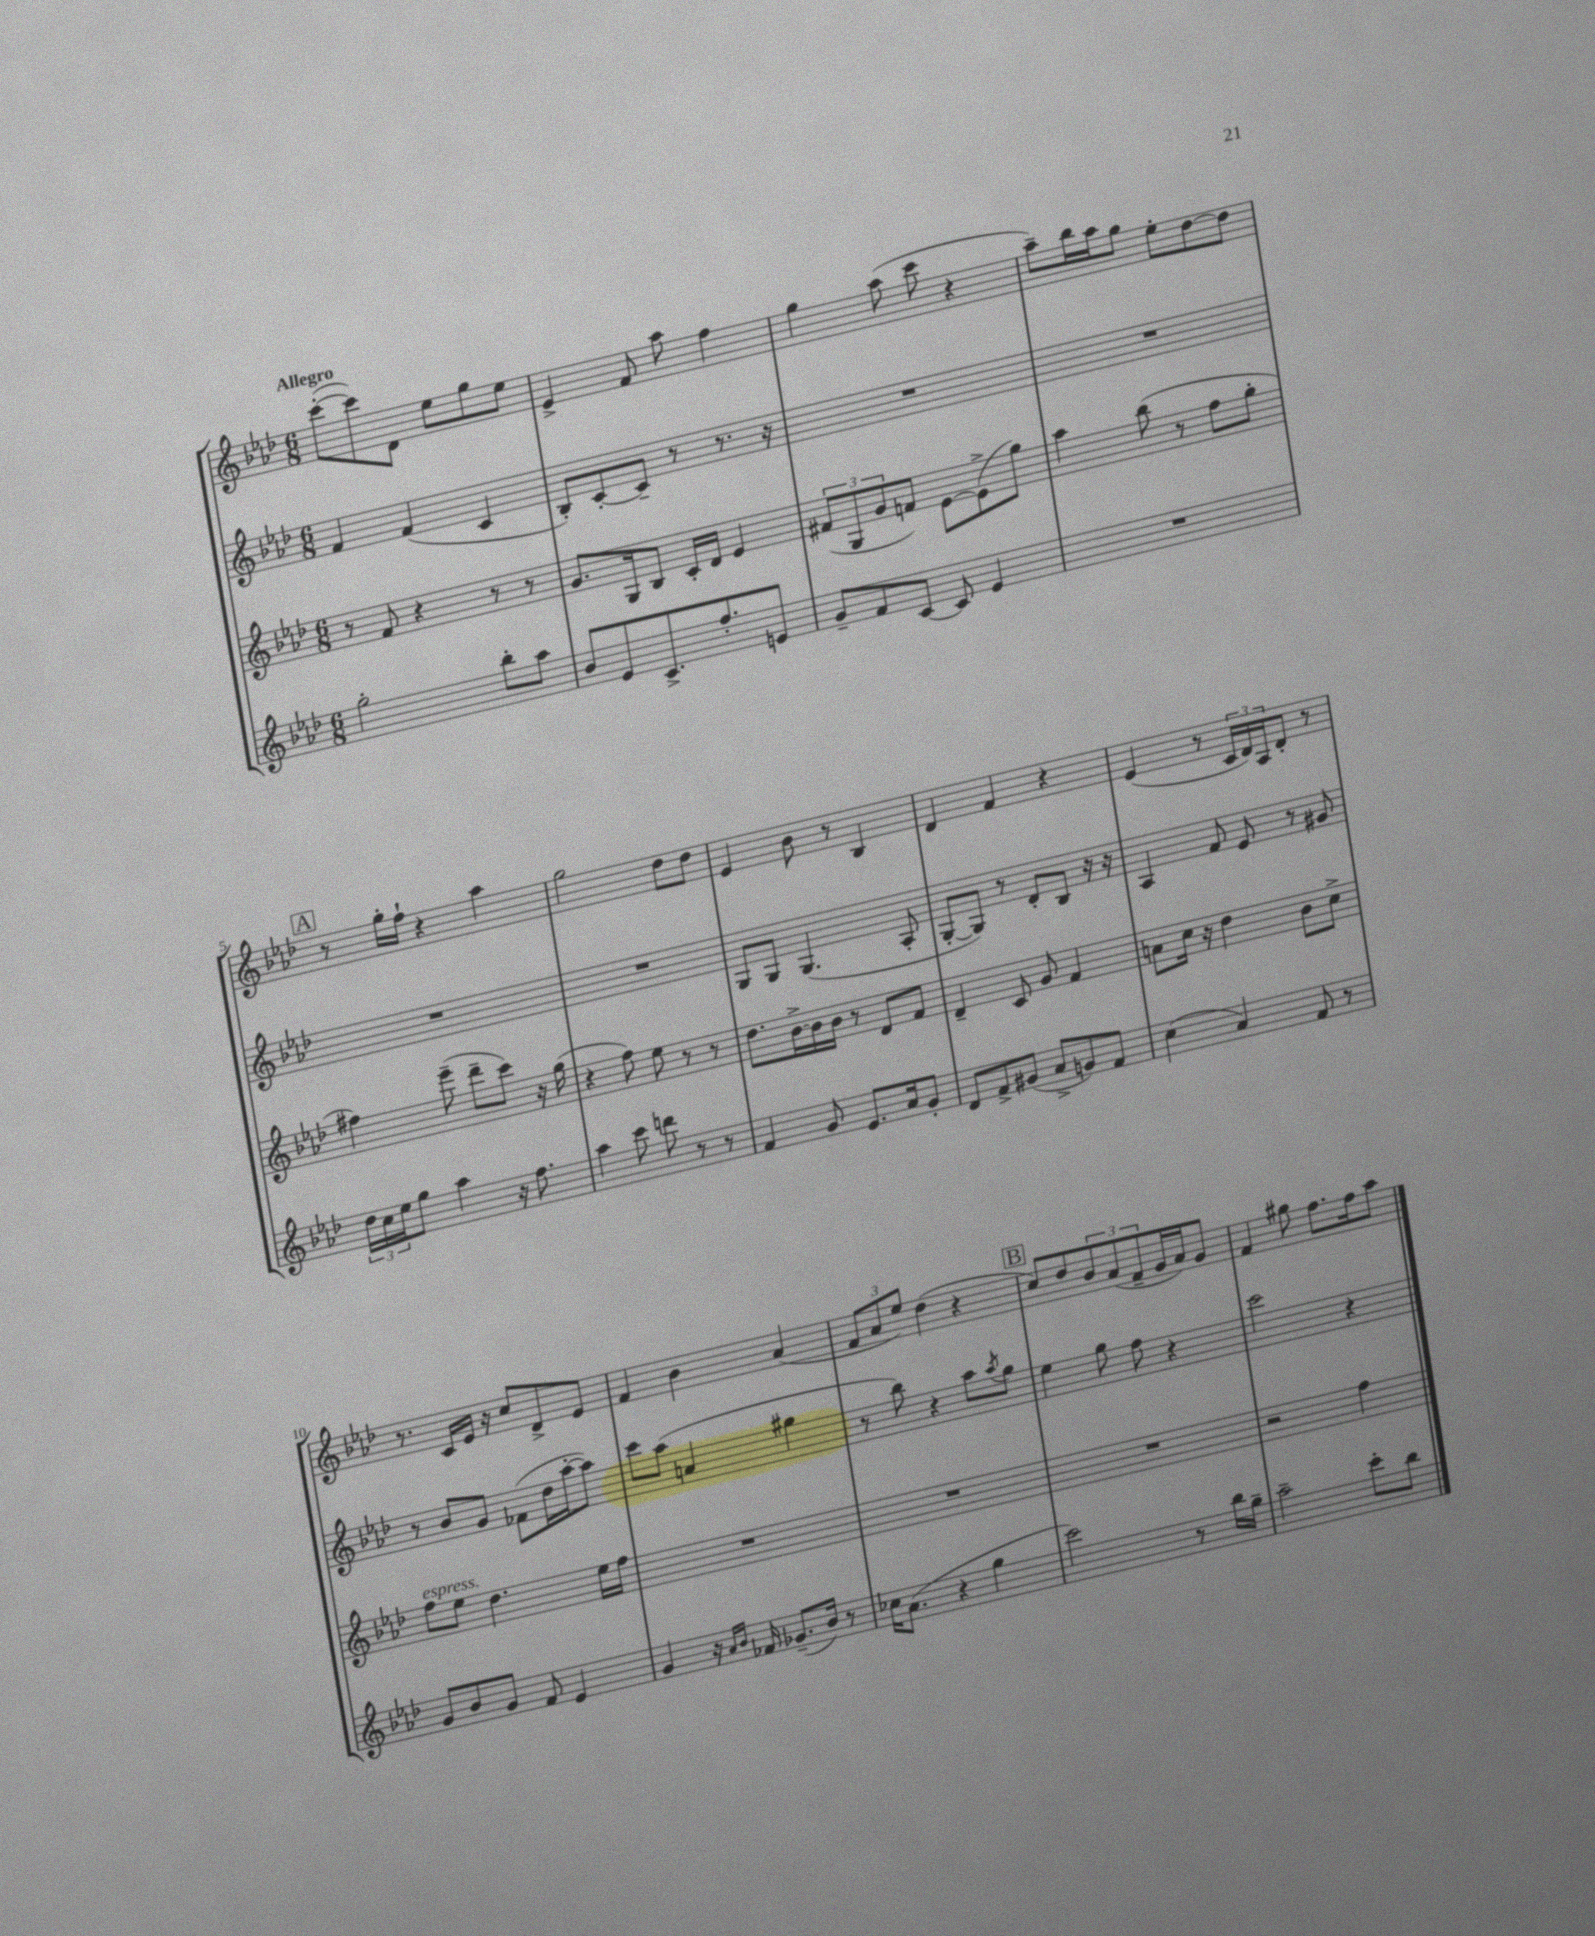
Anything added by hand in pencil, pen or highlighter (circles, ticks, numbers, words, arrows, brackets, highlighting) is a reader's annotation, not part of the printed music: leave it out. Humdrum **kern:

**kern	**kern	**kern	**kern
*staff4	*staff3	*staff2	*staff1
*clefG2	*clefG2	*clefG2	*clefG2
*k[b-e-a-d-]	*k[b-e-a-d-]	*k[b-e-a-d-]	*k[b-e-a-d-]
*M6/8	*M6/8	*M6/8	*M6/8
2gg'	8r	4f	([8ccc'
.	8f	.	8ccc])
.	4r	(4f	8d-
.	.	.	8ee-
8bb-'	8r	4c	8gg
8aa-	8r	.	8ee-
=	=	=	=
8b-	8.g	8B-')	4e-^
8e-	.	[8c'	.
.	16G	.	.
8.c^	8B-	8c~]	8f
.	16c'	8r	8aa-
8.ff'	16d-	.	.
.	4e-	8.r	4ff
8e	.	.	.
.	.	16r	.
=	=	=	=
8g~	(12f#	2.r	4gg
.	12G	.	.
8f	.	.	.
.	12g	.	.
[8c	8f)	.	(8aa-
8c]	[8e-	.	8ccc
4e-	(8e-^]	.	4r
.	8gg)	.	.
=	=	=	=
2.r	4aa-	2.r	8aa-~)
.	.	.	16bb-
.	.	.	16aa-
.	(8bb-	.	8gg
.	8r	.	8ee-'
.	8ff	.	[8dd-
.	8gg'	.	8dd-]
=	=	=	=
24dd-	4ff#)	2.r	8r
24cc	.	.	.
24ee-	.	.	.
8gg	.	.	16gg'
.	.	.	16ff`
4aa-	(8eee-~	.	4r
.	8ddd-~	.	.
16r	8ccc)	.	4aa-
8.ff	.	.	.
.	16r	.	.
.	(16gg	.	.
=	=	=	=
4aa-	4r	2.r	2gg
8ccc	8ff)	.	.
8ddd	8ee-	.	.
8r	8r	.	8dd-
8r	8r	.	8dd-
=	=	=	=
4f	8.dd-	8G	4e-
.	.	8G	.
.	[16b-^	.	.
8g	16b-]	(4.G	8b-
.	16b-	.	.
8.e-	8r	.	8r
.	8d-	.	4B-
16a-	.	.	.
8g'	8f	8A-'	.
=	=	=	=
8d-	4d-~	[8G'	4d-
8f^	.	8G])	.
(8g#	8c	8r	4f
8a-^	8g	8d-'	.
8g)	4f	8B-	4r
8f	.	16r	.
.	.	16r	.
=	=	=	=
(4cc	8a	4A-	(4e-
.	16cc	.	.
.	16r	.	.
4a-)	4dd-	8f	8r
.	.	8e-	24c
.	.	.	24d-)
.	.	.	24A-
8f	8b-	8r	8d-'
8r	8cc^	8g#	8r
=	=	=	=
8g	8ff	8r	8.r
8b-	8ee-	8b-	.
.	.	.	16c
8g	4.dd-	8g	16e-
.	.	.	16r
8f	.	(8f-	8cc
4e-	.	16dd-	8d-^
.	.	[16aa-'	.
.	16ee-	8aa-])	8e-
.	16ff	.	.
=	=	=	=
4g	2.r	8ccc	4f
.	.	(8aa-	.
16r	.	4a	4b-
16qqa-	.	.	.
16qqb-	.	.	.
16f-	.	.	.
(8.g-~	.	.	.
.	.	4gg#	(4a-
16b-)	.	.	.
8r	.	.	.
=	=	=	=
16cc-	2.r	8r	12f
(8.a-	.	.	.
.	.	.	12a-
.	.	8bb-)	.
.	.	.	12ee-)
4r	.	4r	(4dd-
4gg	.	8aa-	4r
.	.	8qaa-	.
.	.	8gg	.
=	=	=	=
2ccc)	2.r	4ee-	8cc)
.	.	.	8dd-
.	.	8gg	12b-
.	.	.	(12a-
.	.	8ff	.
.	.	.	12f~
8r	.	4r	16g
.	.	.	16a-)
16bb-	.	.	8g
16gg~	.	.	.
=	=	=	=
2aa-~	2r	2ccc	4f
.	.	.	8gg#
.	.	.	8.ff
8ccc'	4ff	4r	.
.	.	.	16ff
8bb-	.	.	8aa-
==	==	==	==
*-	*-	*-	*-
